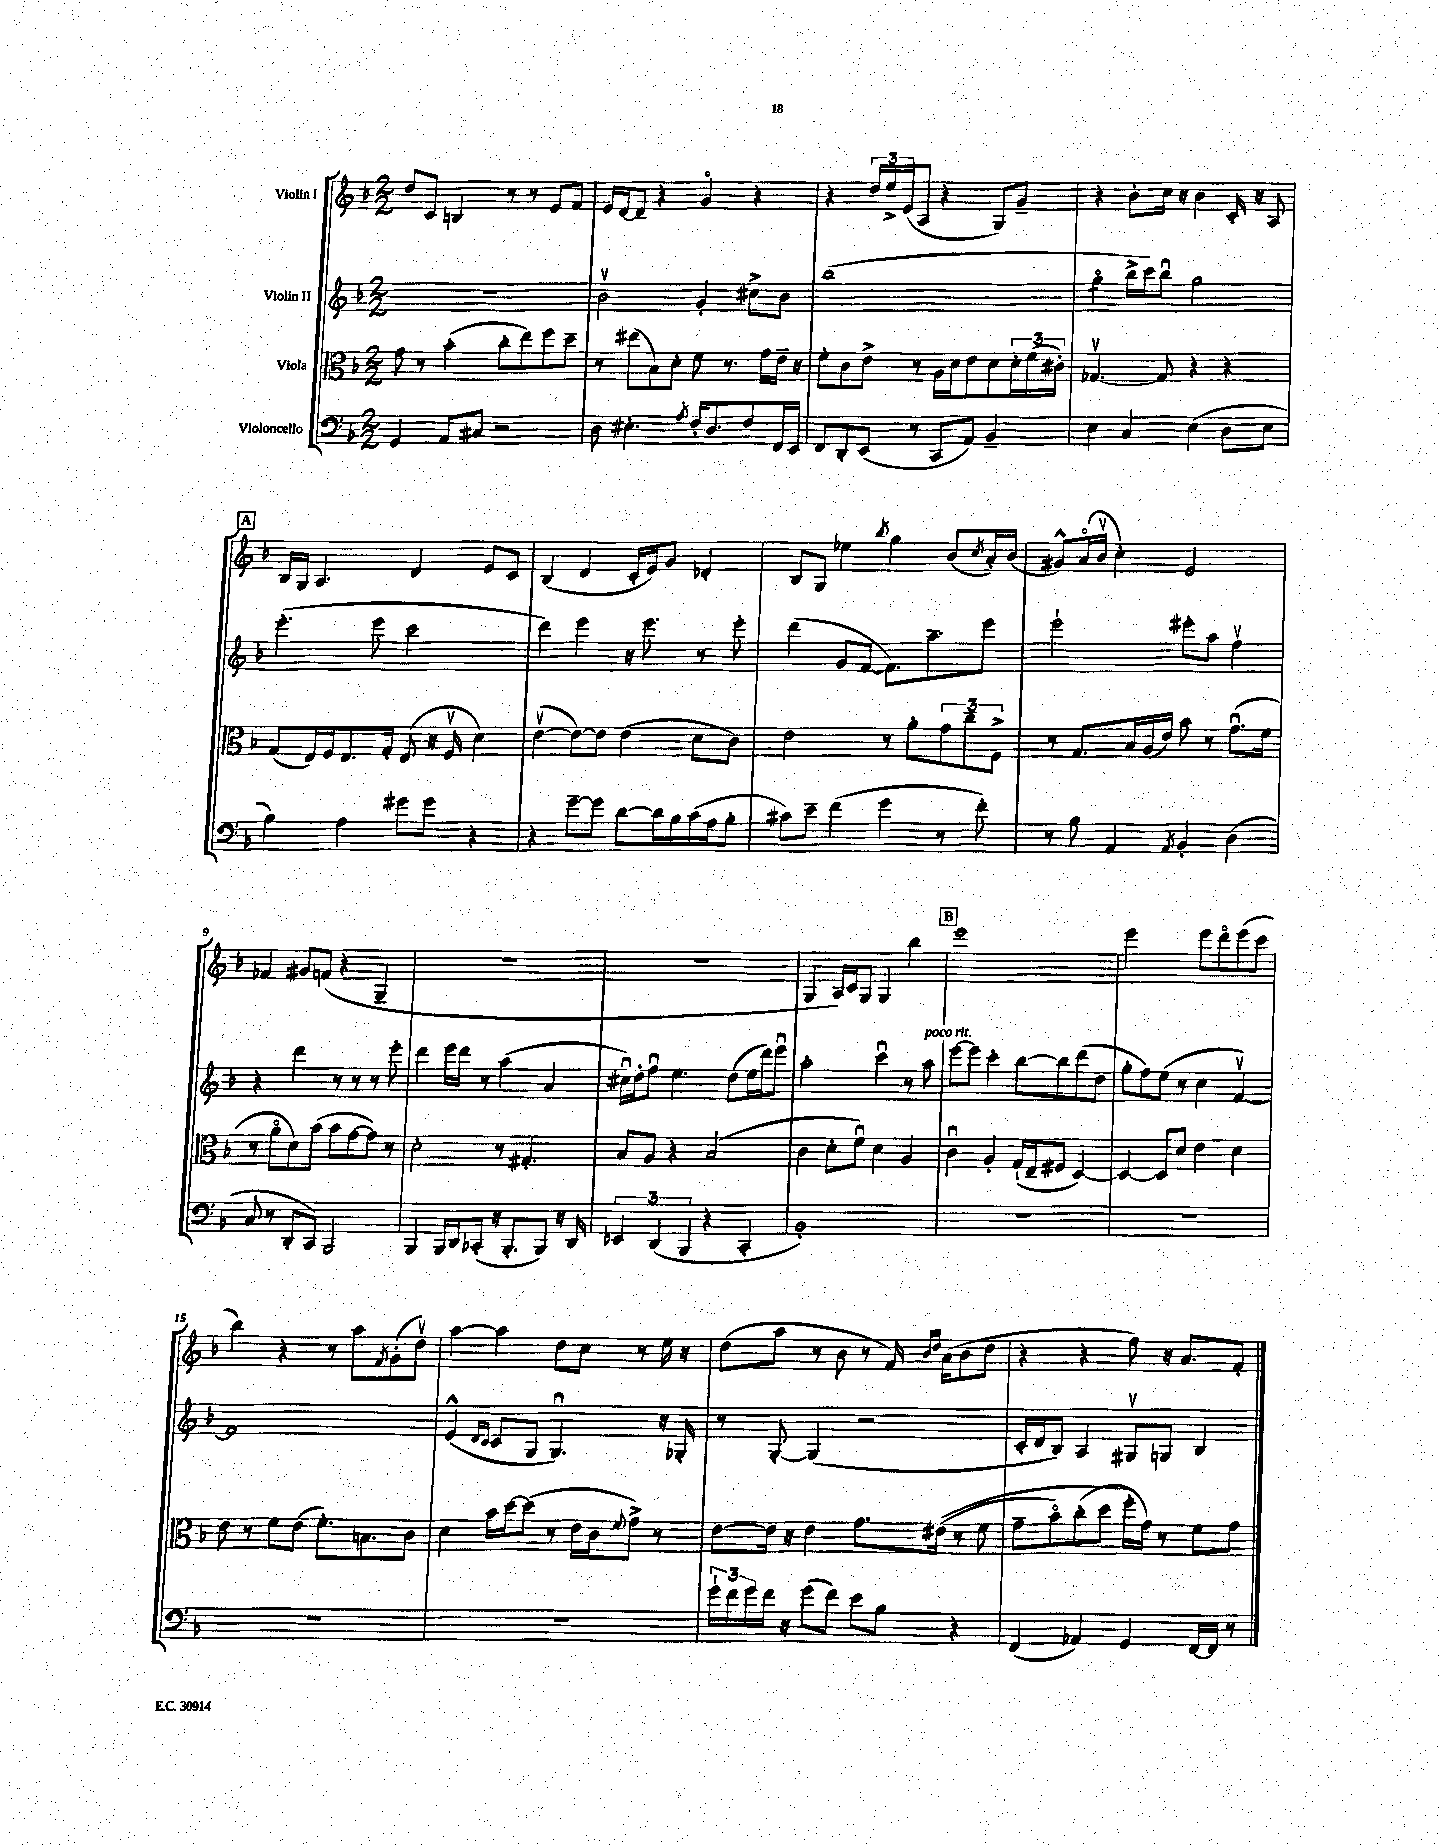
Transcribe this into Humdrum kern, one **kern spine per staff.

**kern	**kern	**kern	**kern
*staff4	*staff3	*staff2	*staff1
*clefF4	*clefC3	*clefG2	*clefG2
*k[b-]	*k[b-]	*k[b-]	*k[b-]
*M2/2	*M2/2	*M2/2	*M2/2
4GG	8g	1r	8dd
.	8r	.	8c
8AA	(4b-'	.	4B
8C#	.	.	.
2r	8cc'	.	8r
.	8ee)	.	8r
.	8ff	.	8e
.	8dd~	.	8f
=	=	=	=
8D	8r	2b-v	16e
.	.	.	[16d
4.E#'	(8ee#	.	8d~]
.	8B-)	.	4r
.	8d'	.	.
8qA	.	.	.
16F'	8f	4g'	4go
8.D	.	.	.
.	8.r	.	.
8F	.	8cc#^	4r
.	16g	.	.
16FF	16e~	8b-	.
16EE	16r	.	.
=	=	=	=
8FF	8f'	(1bb-	4r
8DD'	8c	.	.
(8EE	8e^	.	24dd
.	.	.	24ee^
.	.	.	(24e
8r	8r	.	8A
8CC	16A	.	4r
.	16d	.	.
8AA)	8e	.	.
4BB-~	8d	.	8G)
.	24d'	.	8g~
.	(24f	.	.
.	24c#')	.	.
=	=	=	=
4E	[4.G-v	4ggo	4r
4C	.	16bb-^	8b-'
.	.	16ccc)	.
.	8G-]	8bb-u	16cc
.	.	.	16r
(4E	4r	2gg	4b-
8D	4r	.	16c'
.	.	.	16r
8E	.	.	8A
=	=	=	=
4B-)	(8G	(4.eee'	16B-
.	.	.	16G
.	16E)	.	4.A
.	16F	.	.
4A	8.E	.	.
.	.	8eee	.
.	16G'	.	.
8g#	(8E	2ccc	4d
8g#	16r	.	.
.	16Fv	.	.
4r	4d)	.	8e
.	.	.	8c
=	=	=	=
4r	([4ev	4ddd)	(4B-
[8g~	8e_)	4eee	4d
8g]	8e]	.	.
[8d	(4e	16r	16c'
.	.	8.eee	16e)
16d]	.	.	8g
16B-	.	.	.
(16c	8d	8r	4d-'
16A	.	.	.
8B-'	8c)	8eee'	.
=	=	=	=
8c#)	2e	(4ddd	8B-
8e~	.	.	8G
(4f	.	8g	4ee-
.	.	[8f	.
.	.	.	8qbb-
4g	8r	8.f])	4gg
.	8a'	.	.
.	.	8.aa~	.
8r	12g	.	(8b-
.	12cc~	.	.
.	.	.	8qcc
8f')	.	8eee	16a')
.	12F^	.	.
.	.	.	(16b-
=	=	=	=
8r	8r	2eee`	8g#^^)
8B-	8.G	.	(16ao
.	.	.	16b-v
4AA	.	.	4cc')
.	16B-	.	.
.	(16A	.	.
.	16e)	.	.
8qAA	.	.	.
4BB-'	8b-	8eee#'	2e
.	8r	8aa	.
(4D	(8.gu	4ffv	.
.	16f	.	.
=	=	=	=
8C	8r	4r	4f-
8r	8ao	.	.
8DD'	8d)	4ddd	8g#
8CC)	(8b-	.	(8f
2BBB-	8b-	8r	4r
.	[8g	8r	.
.	8g])	8r	4G~
.	8r	8eee'	.
=	=	=	=
4BBB-	2d'	4ddd	1r
16BBB-	.	16eee	.
16DD	.	16ddd	.
(8CC-'	.	8r	.
16r	8r	(4aa	.
8.BBB-'	.	.	.
.	4.G#'	.	.
8BBB-)	.	4a	.
16r	.	.	.
16DD	.	.	.
=	=	=	=
6EE-	8B-	16cc#u)	1r
.	.	16dd'	.
.	8A	8ffu	.
(6DD	.	.	.
.	4r	4.ee	.
6BBB-	.	.	.
4r	(2B-	.	.
.	.	(8dd	.
4CC'	.	16ee	.
.	.	16ddd)	.
.	.	8eeeu	.
=	=	=	=
1BB-')	4c	2aa'	4G
.	8d'	.	16A)
.	.	.	16c
.	8fu)	.	8G
.	4d	4cccu	4G
.	4A	8r	4bb-
.	.	8aa	.
=	=	=	=
1r	4cu	[8eee	1eee
.	.	8eee]	.
.	4A'	4ccc'	.
.	(16G`	[8bb-	.
.	16E~	.	.
.	8F#	8bb-]	.
.	[4D)	(8ddd	.
.	.	8dd	.
=	=	=	=
1r	4D_	8gg'	2eee
.	.	8ff)	.
.	8D]	(8ee	.
.	8d	8r	.
.	4e	4cc	8eee
.	.	.	8dddo
.	4d	[4fv)	(8eee
.	.	.	8ccc
=	=	=	=
1r	8e	1f]	4bb-)
.	8r	.	.
.	8f	.	4r
.	(8e	.	.
.	8.f')	.	8r
.	.	.	8aa
.	8.B	.	.
.	.	.	8qf
.	.	.	(8g'
.	8c	.	8ddv)
=	=	=	=
1r	4d	(4e^^	[4aa
.	.	16qqd	.
.	.	16qqc	.
.	16b-	8c	4aa]
.	[16dd	.	.
.	(8dd]	8G	.
.	8r	4.Gu)	8dd
.	16e	.	8cc
.	16c	.	.
.	8qqf	.	.
.	8g^)	.	8r
.	8r	16r	16ee
.	.	16G-'	16r
=	=	=	=
24g`	[8e	8r	(8dd
24f	.	.	.
24g	.	.	.
16f	16e]	[8G'	8aa
16r	16r	.	.
(8g	4e	(4G]	8r
8f)	.	.	8b-
8e	8.g	2r	8r
8B-	.	.	16f)
.	.	.	16qqb-
.	.	.	16qqdd
.	&((16e#	.	(16a
4r	8r	.	8b-
.	8f	.	8dd
=	=	=	=
(4FF	8g~	16c'	4r
.	.	16d	.
.	8b-o)	8B-)	.
4AA-)	(8cc'	4A	4r
.	8dd	.	.
4GG	16ff'&)	8G#v	8ff)
.	16g)	.	.
.	8r	8G	16r
.	.	.	8.a
[16FF	8f	4B-	.
16FF]	.	.	.
8r	8g	.	8f'
==	==	==	==
*-	*-	*-	*-
